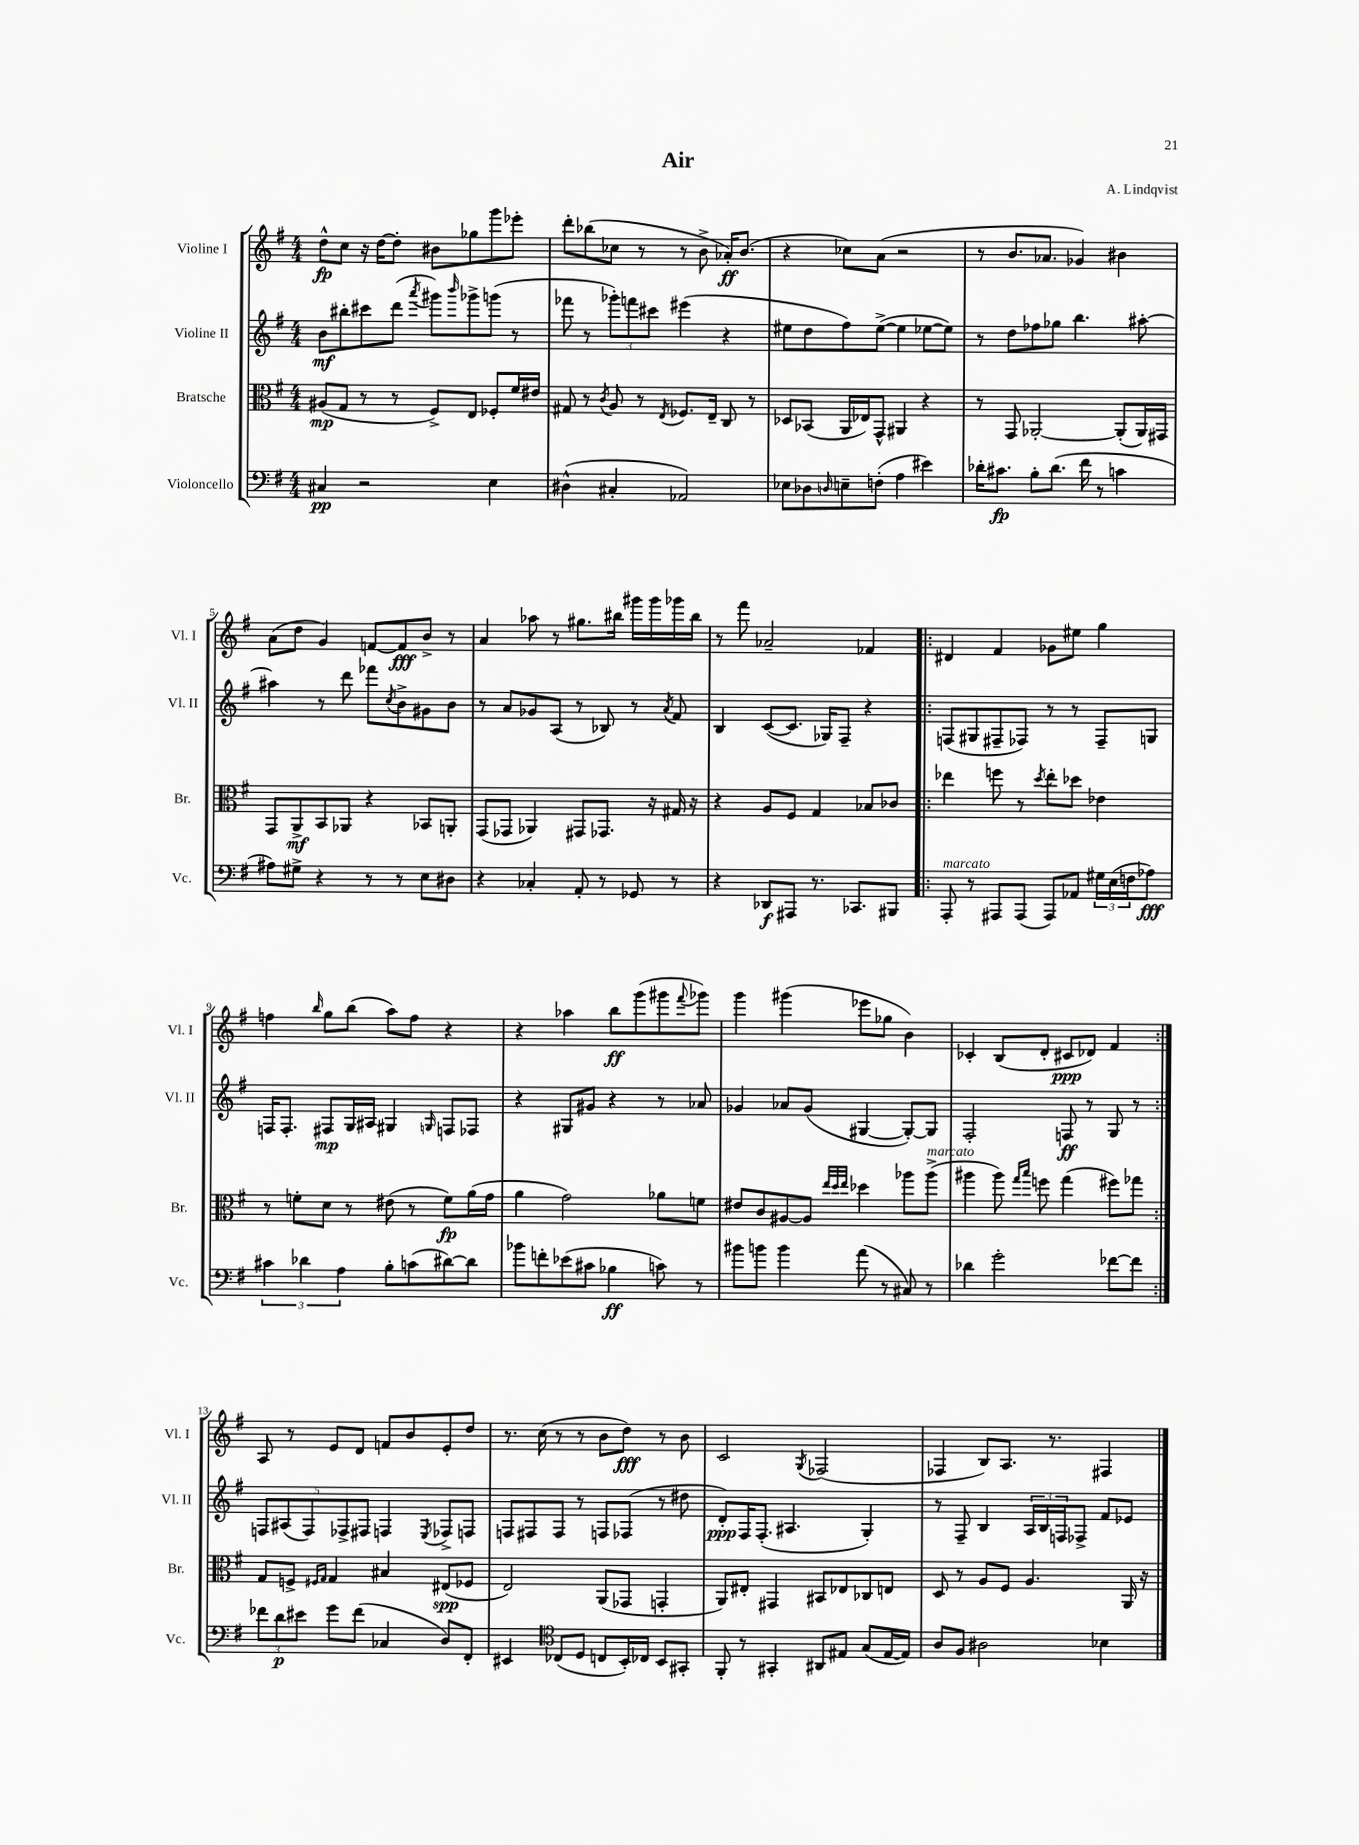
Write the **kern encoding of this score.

**kern	**kern	**kern	**kern
*staff4	*staff3	*staff2	*staff1
*clefF4	*clefC3	*clefG2	*clefG2
*k[f#]	*k[f#]	*k[f#]	*k[f#]
*M4/4	*M4/4	*M4/4	*M4/4
4C#/	(8A#/L	8b\L	8dd^^\L
.	8G/J	8bb#'\	8cc\J
2r	8r	8ccc#\	16r
.	.	.	[16dd\LK
.	8r	(8ddd\J	8dd'\]J
.	.	8qaaa/	.
.	8F#^/L)	8ggg#\L)	8b#\L
.	.	16qqbbb/	.
.	8E/J	8ggg-^\	8gg-\
4E\	8F-'/L	(8ggg\J	8ggg\
.	16f#/L	8r	8eee-'\J
.	16e#/JJ	.	.
=	=	=	=
(4D#^^\	8G#/	8fff-\	8ddd'\L
.	8r	8r	(8bb-\
.	8qc/	.	.
4C#'/	8A/	12ggg-'\L)	8cc-\J
.	.	12fff\	.
.	8r	.	8r
.	.	12ccc#\J	.
.	8qE/	.	.
2AA-/)	8.F-/L	(4eee#\	8r
.	.	.	8b^\
.	16E~/Jk	.	.
.	8C/	4r	16a-'/LK)
.	.	.	(8.b/J
.	8r	.	.
=	=	=	=
8E-\L	8D-/L	8ee#\L	4r
8D-\	(8BB-/J	8dd\	.
16qqD/	.	.	.
8E~\	16AA/LL	8ff#\)	8cc-\L)
.	16E-/J)	.	.
(8F'\J	8GG^^/J	([8ee#^\J	(8a\J
4A\	4AA#/	4ee#\]	2r
4e#\)	4r	[8ee-\L	.
.	.	8ee-\]J)	.
=	=	=	=
16d-'\LK	8r	8r	8r
8.c#\J	.	.	.
.	8GG/	8dd\L	8.b/L
8B'\L	[2AA-'/	8ff-\	.
.	.	.	8.a-/J
(8.d-\J	.	8gg-\J	.
.	.	4.bb\	4g-/)
16f#\	.	.	.
8r	.	.	.
4c\	(8AA-'/]L	.	4b#\
.	16AA-/L)	[8aa#'\	.
.	16GG#/JJ	.	.
=	=	=	=
8A#\L)	8GG/L	4aa#\]	(8a\L
8G#^\J	8AA^/	.	8dd\J
4r	8BB/	8r	4g/)
.	8AA-/J	8ddd\	.
8r	4r	8fff-\L	[8f/L
.	.	8qcc/	.
8r	.	8b^\	8f/]
8E\L	8BB-/L	8g#\	8b^/J
8D#\J	8AA'/J	8b\J	8r
=	=	=	=
4r	(8GG/L	8r	4a/
.	8GG-/J	8a/L	.
4C-'/	4AA-/)	8g-/	8aa-\
.	.	(8A/J	8r
8AA'/	8GG#/L	8r	8.gg#\L
8r	8.GG-/J	8B-/)	.
.	.	.	16bb#\Jk
8GG-/	.	8r	16ggg#\LL
.	16r	.	16ggg#\
.	.	8qa/	.
8r	16G#/	8f#/	16ggg-\
.	16r	.	16bb#\JJ
=	=	=	=
4r	4r	4B/	8r
.	.	.	8fff#\
8DD-/L	8A/L	([8c/L	2a-~/
8AAA#/J	8F#/J	8.c/]J	.
8.r	4G/	.	.
.	.	16G-/LK)	.
.	.	8F#~/J	.
8.CC-/L	.	.	.
.	8B-/L	4r	4f-/
8BBB#/J	8c-/J	.	.
=!|:	=!|:	=!|:	=!|:
8AAA'/	4ee-\	(8F/L	4d#/
8r	.	8G#/	.
8AAA#/L	8ff\	8F#~/	4f#/
(8AAA#/J	8r	8F-/J)	.
.	8qdd/	.	.
8AAA#/L)	8ee-'\L	8r	8g-\L
8AA-/J	8dd-\J	8r	8ee#\J
24G#\LL	4e-\	8F-~/L	4gg\
(24E\	.	.	.
24F\J	.	.	.
8A-\J)	.	8G/J	.
=	=	=	=
6c#\	8r	16F/LK	4ff\
.	.	8.F'/J	.
.	8f'\L	.	.
6d-\	.	.	.
.	.	.	16qqbb/
.	8d\J	8F#/L	8gg\L
6A\	.	.	.
.	8r	16G/L	(8bb\J
.	.	16A#/JJ	.
8B'\L	(8e#\	4G#/	8aa\L)
(8c\	8r	.	8ff\J
.	.	16qqG/	.
[8d#\)	8f\L)	8F/L	4r
8d#\]J	(16a\L	8F-/J	.
.	16g\JJ	.	.
=	=	=	=
8b-\L	4a\	4r	4r
8f'\	.	.	.
(8e-\	2g\)	8G#/L	4aa-\
8c#\J	.	8g#/J	.
4B-\	.	4r	8bb\L
.	.	.	(8ggg\
8c\)	8a-\L	8r	8ggg#\
.	.	.	8qqfff#/
8r	8f\J	8a-/	8ggg-\J)
=	=	=	=
8b#\L	8e#/L	4g-/	4ggg\
8b\J	8c/	.	.
4b\	[8A#/	8a-/L	(4ggg#\
.	8A#/]J	(8g-/J	.
.	32qqee/LLL	.	.
.	32qqdd/	.	.
.	32qqee/JJJ	.	.
(8a\	4dd-\	[4G#/	8eee-\L
8r	.	.	8gg-\J
8C#/)	8aa-\L	8G#'/_L)	4b\)
8r	(8aa-^\J	8G#/]J	.
=	=	=	=
4d-\	4aa#\	2F#'/	4c-'/
2g'\	8aa#\)	.	(8B/L
.	16qqgg/LL	.	.
.	16qqbb/JJ	.	.
.	8ff\	.	8d'/J
.	(4gg\	8F/	8c#/L
.	.	8r	8d-/J)
[8f-\L	8ff#\L)	8G/	4f#/
8f-\]J	8gg-\J	8r	.
=:|!	=:|!	=:|!	=:|!
12f-\L	8G/L	10F/L	8A/
12d\	.	.	.
.	.	(10A#/	.
.	8F^/J	.	8r
12e#\J	.	.	.
.	.	10F/)	.
.	16qqF#/LL	.	.
.	16qqG/JJ	.	.
8g\L	4G/	.	8e/L
.	.	10F-^/	.
(8f-\J	.	.	8d/J
.	.	10F#/J	.
4C-/	4B#/	4F/	8f/L
.	.	.	8b/
.	.	8qE/	.
8D/L)	(8E#/L	8F-^/L	8e'/
8FF#'/J	8F-/J	8F/J	8dd/J
=	=	=	=
4EE#/	2E/)	8F/L	8.r
.	.	8F#/	.
.	.	.	(16cc\
*clefC4	*	*	*
(8C-/L	.	8F#/J	8r
8D/J	.	8r	8r
8C/L	(8AA/L	8F/L	8b\L
16BB'/L)	8GG-/J	(8F-/J	8dd\J)
16C-/JJ	.	.	.
8BB/L	4GG'/	8r	8r
8GG#'/J	.	8dd#\	8b\
=	=	=	=
8FF#'/	8AA/L)	8d'/L)	2c/
8r	8E#'/J	16F#/K	.
.	.	(8.F#'/J	.
4GG#'/	4GG#/	.	.
.	.	4.A#/	.
.	.	.	8qG/
8AA#/L	8BB#/L	.	(2F-/
8E#/J	8E-/	.	.
(8G/L	8C-/	4G'/)	.
[16E#/L	8E/J	.	.
16E#/]JJ)	.	.	.
=	=	=	=
8A/L	8D/	8r	4F-/
8F#/J	8r	8F#~/	.
2A#\	8A/L	4B/	8B/L)
.	8F#/J	.	8.A/J
.	4.A/	24A/LL	.
.	.	24B/	.
.	.	.	8.r
.	.	24F/J	.
.	.	8F-^/J	.
4B-\	.	8f#/L	4F#/
.	16AA/	8e-/J	.
.	16r	.	.
==	==	==	==
*-	*-	*-	*-
